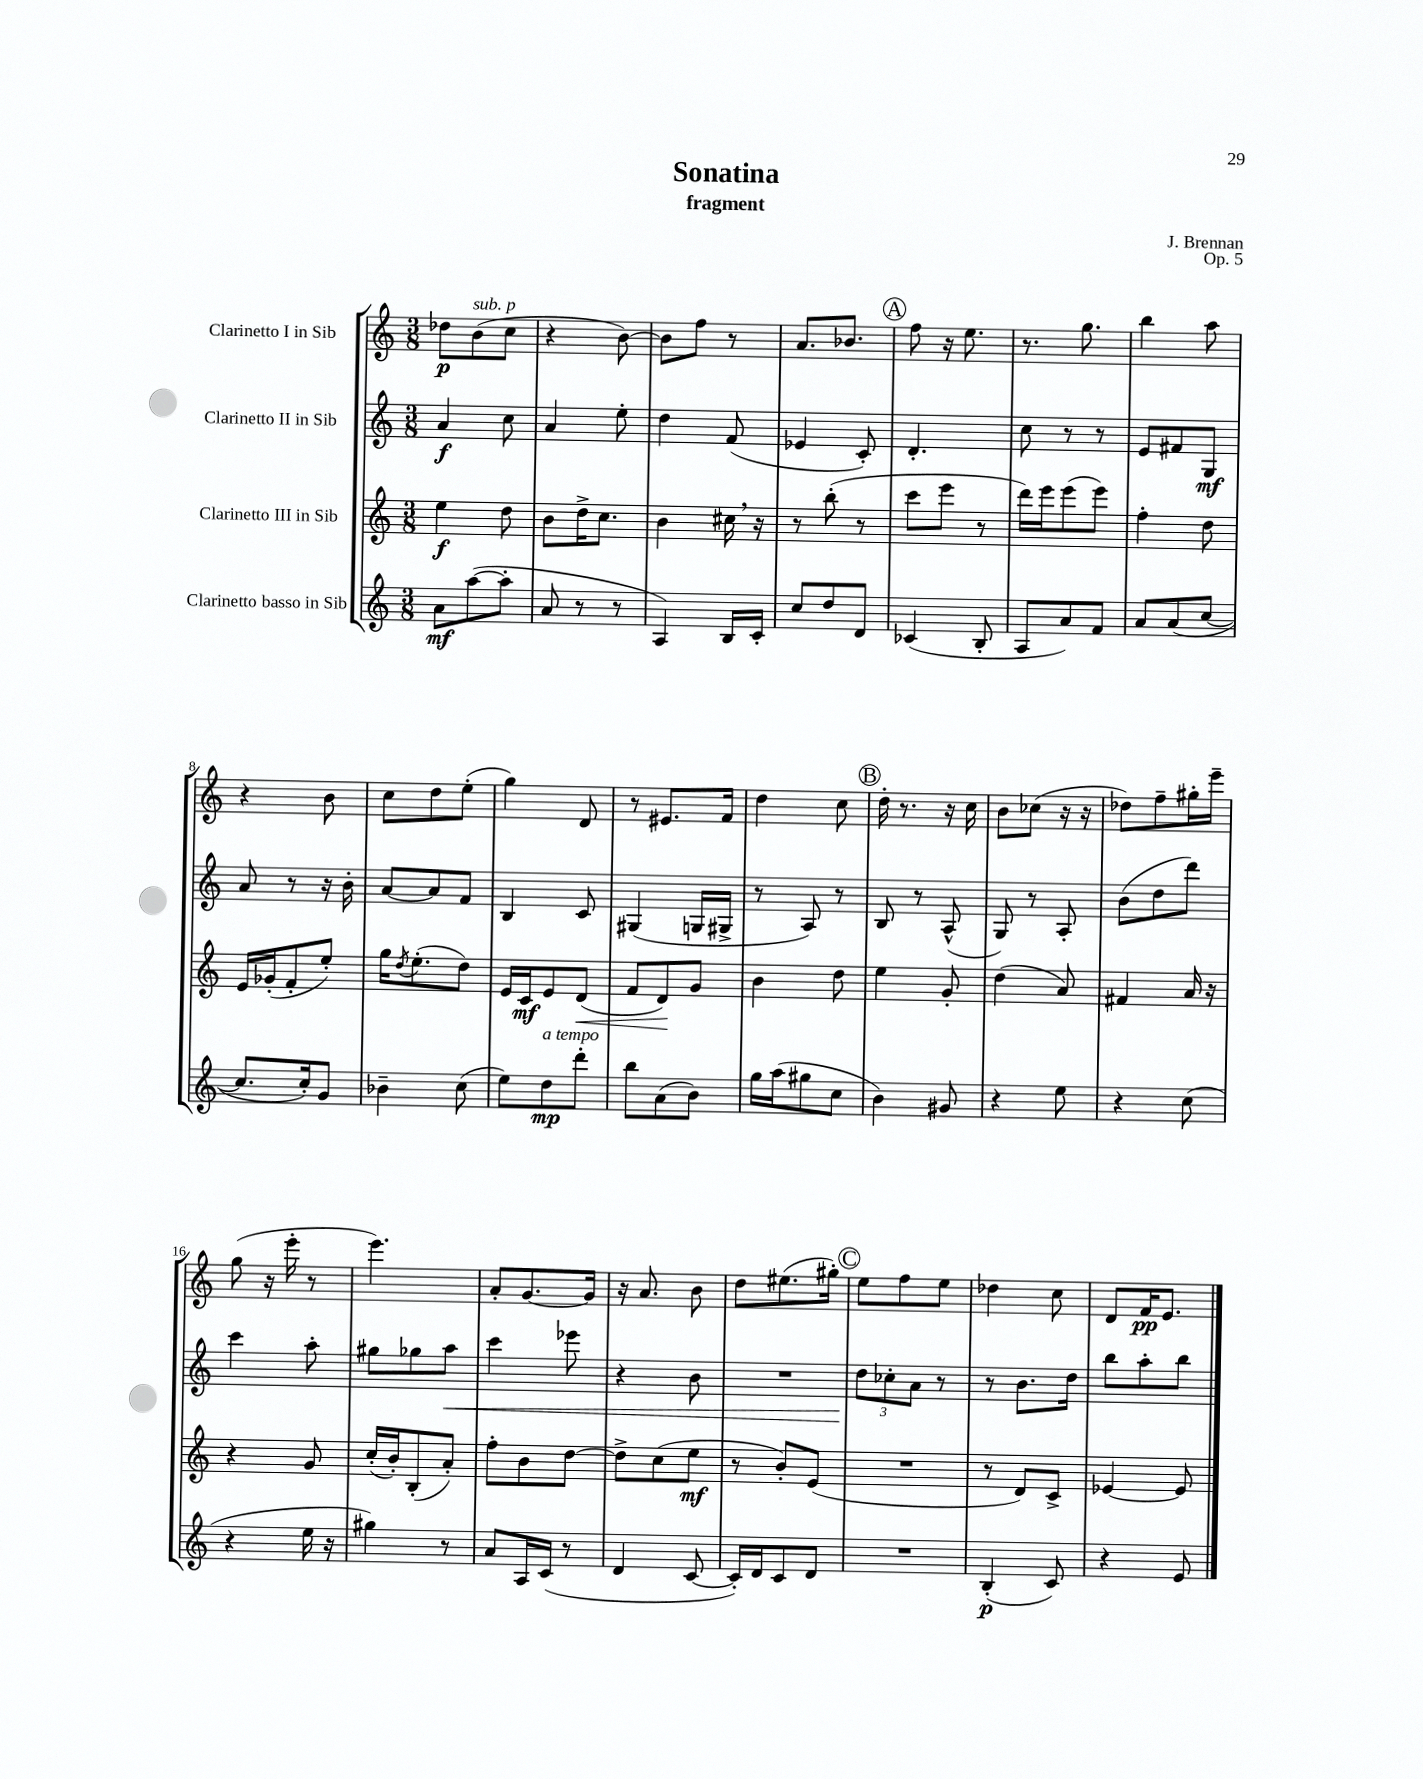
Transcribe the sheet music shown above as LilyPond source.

\header { title = "Sonatina" composer = "J. Brennan" subtitle = "fragment" opus = "Op. 5" }
<<
\new StaffGroup <<
\new Staff = "s0" \with { instrumentName = "Clarinetto I in Sib" } {
    \clef treble \key c \major \numericTimeSignature \time 3/8
    des''8\p b'8^\markup { \italic "sub. p" }( c''8 |
    r4 b'8~) |
    b'8 f''8 r8 |
    a'8. bes'8. |
    \mark \markup { \circle "A" } f''8 r16 e''8. |
    r8. g''8. |
    b''4 a''8 |
    r4 b'8 |
    c''8 d''8 e''8-.( |
    g''4) d'8 |
    r8 eis'8. f'16 |
    d''4 c''8 |
    \mark \markup { \circle "B" } d''16-. r8. r16 c''16 |
    b'8 ces''8( r16 r16 |
    des''8) f''8-- gis''16-. e'''16-- |
    g''8( r16 e'''16-. r8 |
    e'''4.) |
    a'8-. g'8.~ g'16 |
    r16 a'8. b'8 |
    d''8 eis''8.( gis''16-.) |
    \mark \markup { \circle "C" } e''8 f''8 e''8 |
    des''4 c''8 |
    d'8 f'16\pp e'8. \bar "|." |
}
\new Staff = "s1" \with { instrumentName = "Clarinetto II in Sib" } {
    \clef treble \key c \major \numericTimeSignature \time 3/8
    a'4\f c''8 |
    a'4 e''8-. |
    d''4 f'8( |
    ees'4 c'8-.) |
    \mark \markup { \circle "A" } d'4.-. |
    c''8 r8 r8 |
    e'8 fis'8 g8\mf |
    a'8 r8 r16 b'16-. |
    a'8~ a'8 f'8 |
    b4 c'8 |
    gis4( g16 gis16-> |
    r8 a8) r8 |
    \mark \markup { \circle "B" } b8 r8 a8-^( |
    g8) r8 a8-. |
    b'8( d''8 d'''8) |
    c'''4 a''8-. |
    gis''8 ges''8 a''8\< |
    c'''4 ees'''8 |
    r4 b'8 |
    R4. |
    \mark \markup { \circle "C" } \tuplet 3/2 { d''8\! ces''8-. a'8 } r8 |
    r8 b'8. d''16 |
    b''8 a''8-. b''8 \bar "|." |
}
\new Staff = "s2" \with { instrumentName = "Clarinetto III in Sib" } {
    \clef treble \key c \major \numericTimeSignature \time 3/8
    e''4\f d''8 |
    b'8 d''16-> c''8. |
    b'4 cis''16 \breathe r16 |
    r8 b''8-.( r8 |
    \mark \markup { \circle "A" } c'''8 e'''8 r8 |
    d'''16) e'''16 e'''8( e'''8) |
    f''4-. d''8 |
    e'16 ges'16-.( f'8-. e''8-.) |
    g''16 \acciaccatura { d''8 } e''8.-.( d''8) |
    e'16 c'16\mf e'8 d'8\<( |
    f'8 d'8\!) g'8 |
    b'4 d''8 |
    \mark \markup { \circle "B" } e''4 g'8-. |
    d''4( a'8) |
    fis'4 a'16 r16 |
    r4 g'8 |
    c''16-.( b'16-.) b8-.( a'8-.) |
    f''8-. b'8 d''8~ |
    d''8-> c''8( e''8\mf |
    r8 b'8-.) e'8( |
    \mark \markup { \circle "C" } R4. |
    r8 d'8) c'8-> |
    ees'4~ ees'8 \bar "|." |
}
\new Staff = "s3" \with { instrumentName = "Clarinetto basso in Sib" } {
    \clef treble \key c \major \numericTimeSignature \time 3/8
    a'8\mf a''8~( a''8-. |
    a'8 r8 r8 |
    a4) b16 c'16-. |
    c''8 d''8 d'8 |
    \mark \markup { \circle "A" } ces'4( b8-. |
    a8 a'8) f'8 |
    a'8 a'8( c''8~ |
    c''8. c''16-.) g'8 |
    bes'4-- c''8( |
    e''8) d''8\mp^\markup { \italic "a tempo" } d'''8-. |
    b''8 a'8( b'8) |
    g''16 a''16( gis''8 c''8 |
    \mark \markup { \circle "B" } b'4) gis'8 |
    r4 e''8 |
    r4 c''8( |
    r4 e''16 r16 |
    gis''4) r8 |
    a'8 a16 c'16( r8 |
    d'4 c'8~ |
    c'16-.) d'16 c'8 d'8 |
    \mark \markup { \circle "C" } R4. |
    b4-.\p( c'8) |
    r4 e'8 \bar "|." |
}
>>
>>
